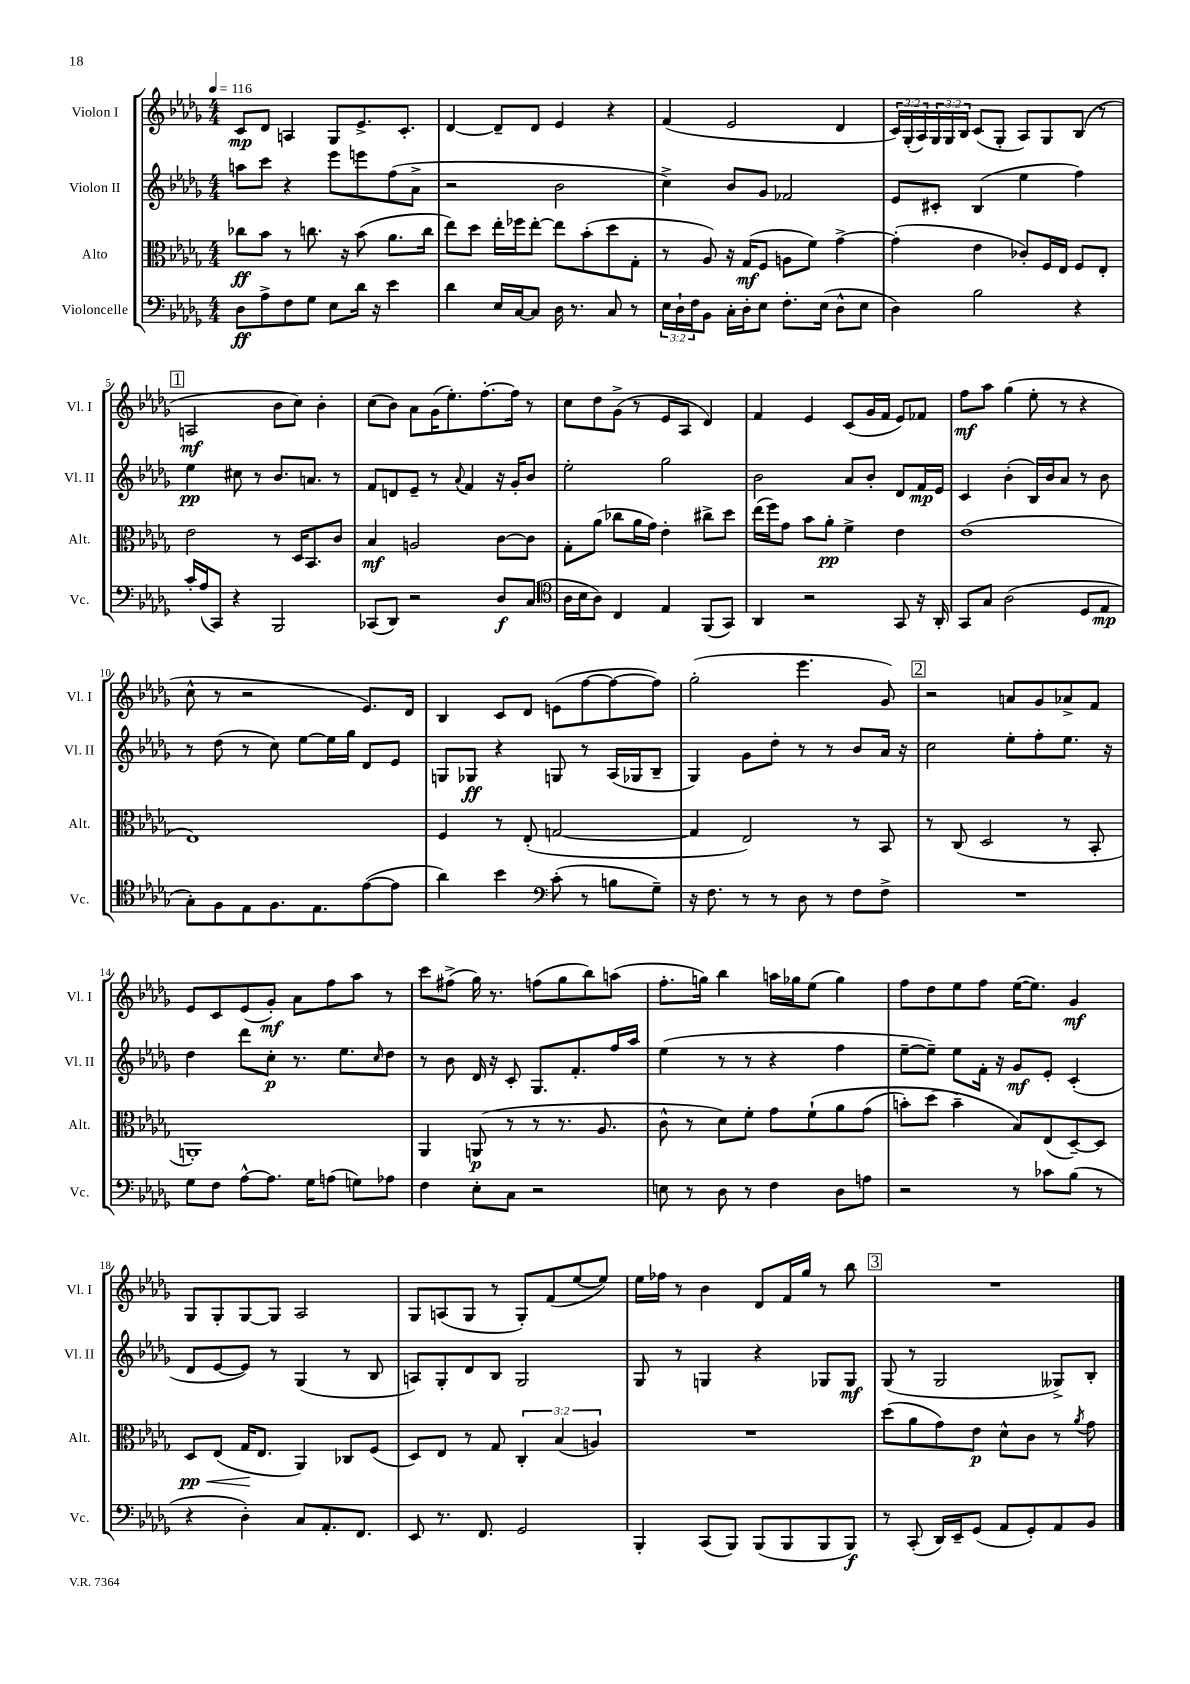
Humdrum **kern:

**kern	**kern	**kern	**kern
*staff4	*staff3	*staff2	*staff1
*clefF4	*clefC3	*clefG2	*clefG2
*k[b-e-a-d-g-]	*k[b-e-a-d-g-]	*k[b-e-a-d-g-]	*k[b-e-a-d-g-]
*M4/4	*M4/4	*M4/4	*M4/4
*MM116	*MM116	*MM116	*MM116
8D-\L	8cc-\L	8aa\L	8c/L
8A-^\	8b-\J	8ccc\J	8d-/J
8F\	8r	4r	4A/
8G-\J	8.cc\	.	.
8E-\L	.	8eee-\L	8G-/L
.	16r	.	.
16d-\Jk	(8b-\	8eee\	8.e-^/
16r	.	.	.
4e-\	8.a-\L	(8ff\	.
.	.	.	8.c'/J
.	.	8a-^\J	.
.	16cc\Jk	.	.
=	=	=	=
4d-\	8ee-\L)	2r	[4d-/
.	8dd-\J	.	.
16E-/LL	16ee-'\LL	.	8d-~/]L
[16C/J	16ff-\J	.	.
8C/]J	[8ee-'\J	.	8d-/J
16D-\	8ee-\]L	2b-\	4e-/
8.r	.	.	.
.	(8b-'\	.	.
8C/	8dd-\	.	4r
8r	8G-'\J	.	.
=	=	=	=
24E-\LL	8r	4cc^\)	(4f/
24D-`\	.	.	.
24F\J	.	.	.
8BB-\J	8A-/)	.	.
16C'\LL	16r	8b-/L	2e-/
16D-'\J	(16G-/LK	.	.
8E-\J	8F/J	8g-/J	.
8.F'\L	8A\L	2f-/	.
.	8f\J)	.	.
(16E-\Jk	.	.	.
8D-^^\L	[4g-^\	.	4d-/
8E-\J	.	.	.
=	=	=	=
4D-\)	(4g-'\]	8e-/L	24c/LL)
.	.	.	(24G-'/
.	.	.	24A-/)
.	.	8c#'/J	24G-/
.	.	.	24G-/
.	.	.	24B-/JJ
2B-\	4e-\	(4B-/	(8c/L
.	.	.	8G-'/J
.	8c-'/L)	4ee-\	8A-/L)
.	16F/L	.	8G-/
.	16E-/JJ	.	.
4r	8F/L	4ff\)	(8B-/J
.	8E-'/J	.	8r
=	=	=	=
16c'/LL	2e-\	4ee-\	2A/
(16A-/J	.	.	.
8CC/J)	.	.	.
4r	.	8cc#\	.
.	.	8r	.
2BBB-/	8r	8.b-/L	8b-\L
.	16D-/LK	.	8cc\J)
.	8.BB-/	8.a/J	.
.	.	.	4b-'\
.	8c/J	8r	.
=	=	=	=
(8CC-/L	4B-/	8f/L	(8cc\L
8DD-/J)	.	8d/	8b-\J)
2r	2A/	8e-~/J	8a-\L
.	.	8r	(16g-\K
.	.	.	8.ee-'\)
.	.	8qqa-/	.
.	.	4f/	.
.	.	.	[8.ff'\
8D-/L	[8c\L	16r	.
.	.	16g-'/LK	16ff\]Jk
(8C/J	8c\]J	8b-/J	8r
=	=	=	=
*clefC4	*	*	*
16A-\LL	8G-'\L	2ee-'\	8cc\L
16B-\J	.	.	.
8A-\J)	(8a-\J	.	8dd-\
4C/	8cc-\L	.	(8g-^\J
.	16a-\L	.	8r
.	16g-\JJ)	.	.
4E-/	4e-'\	2gg-\	8e-/L
.	.	.	8A-/J
(8FF/L	8cc#^\L	.	4d-/)
8GG-/J)	8dd-\J	.	.
=	=	=	=
4AA-/	(16ee-\LL	2b-\	4f/
.	16ff\J)	.	.
.	8g-\J	.	.
2r	8b-\L	.	4e-/
.	8a-'\J	.	.
.	4f^\	8a-/L	(8c/L
.	.	8b-'/J	16g-/L
.	.	.	16f/JJ
8GG-/	4e-\	8d-/L	8e-/L)
16r	.	16f/L	8f-/J
16AA-'/	.	16e-/JJ	.
=	=	=	=
8GG-/L	(1e-	4c/	8ff\L
8G-/J	.	.	8aa-\J
(2A-\	.	(4b-'\	(4gg-\
.	.	16B-/LL)	8ee-'\
.	.	16b-/J	.
.	.	8a-/J	8r
8D-/L	.	8r	4r
8E-/J	.	8b-\	.
=	=	=	=
8G-'\L)	1E-)	8r	8cc^^\
8F\	.	(8dd-\	8r
8E-\	.	8r	2r
8.F\	.	8cc\)	.
.	.	[8ee-\L	.
8.E-\	.	.	.
.	.	16ee-\]L	.
.	.	16gg-\JJ	.
([8e-\	.	8d-/L	8.e-/L)
8e-\]J	.	8e-/J	.
.	.	.	16d-/Jk
=	=	=	=
4a-\)	4F/	8G/L	4B-/
.	.	8G-/J	.
4b-\	8r	4r	8c/L
.	(8E-'/	.	8d-/J
*clefF4	*	*	*
(8c'\	[2G/	8G/	(8e\L
8r	.	8r	[8ff\
8B\L	.	(16A-/LL	8ff\_
.	.	16G-/J	.
8G-~\J)	.	8B-~/J	8ff\]J)
=	=	=	=
16r	4G/]	4G-/)	(2gg-'\
8.F\	.	.	.
8r	2E-/)	8g-\L	.
8r	.	8dd-'\J	.
8D-\	.	8r	4.eee-\
8r	.	8r	.
8F\L	8r	8b-/L	.
8F^\J	8BB-/	16a-/Jk	8g-/)
.	.	16r	.
=	=	=	=
1r	8r	2cc\	2r
.	(8C/	.	.
.	2D-/	.	.
.	.	8ee-'\L	8a/L
.	.	8ff'\	8g-/
.	8r	8.ee-\J	8a-^/
.	8BB-'/	.	8f/J
.	.	16r	.
=	=	=	=
8G-\L	1AA')	4dd-\	8e-/L
8F\J	.	.	8c/
[8A-^^\L	.	8ddd-\L	(8e-/
8.A-\]J	.	8cc'\J	8g-'/J)
.	.	8.r	8a-\L
16G-\LK	.	.	.
(8A\J	.	.	8ff\
.	.	8.ee-\L	.
8G\L)	.	.	8aa-\J
.	.	16qqcc/	.
8A-\J	.	8dd-\J	8r
=	=	=	=
4F\	4AA-/	8r	8ccc\L
.	.	8b-\	(8ff#^\J
8E-'\L	(8AA/	16d-/	16gg-\)
.	.	16r	8.r
8C\J	8r	8c'/	.
2r	8r	8.G-/L	(8ff\L
.	8.r	.	8gg-\
.	.	8.f'/	.
.	.	.	8bb-\)
.	8.A-/	.	.
.	.	16ff/L	(8aa\J
.	.	16aa-/JJ	.
=	=	=	=
8E\	8c^^\	(4ee-\	8.ff'\L
8r	8r	.	.
.	.	.	16gg\Jk)
8D-\	8d-\L)	8r	4bb-\
8r	8f'\J	8r	.
4F\	8g-\L	4r	16aa\LL
.	.	.	16gg-\J
.	&(8f`\	.	(8ee-\J
8D-\L	8a-\	4ff\	4gg-\)
8A\J	(8g-\J	.	.
=	=	=	=
2r	8b'\L)	[8ee-~\L	8ff\L
.	(8dd-\J	8ee-~\]J)	8dd-\
.	4b~\&)	8ee-\L	8ee-\
.	.	16f'\Jk	8ff\J
.	.	16r	.
8r	8B-/L)	8g-/L	([16ee-\LK
.	.	.	8.ee-\]J)
8c-\L	(8E-/	8e-'/J	.
(8B-\J	[8D-~/)	(4c'/	4g-/
8r	8D-/]J	.	.
=	=	=	=
4r	8D-/L	8d-/L	8G-/L
.	(8E-/J	[8e-/	8G-'/
4D-'\)	16G-/LK	8e-/]J)	[8G-/
.	8.E-/J	.	.
.	.	8r	8G-/]J
8C/L	4AA-/)	(4G-/	2A-/
8.AA-'/	.	.	.
.	8C-/L	8r	.
8.FF/J	.	.	.
.	(8F/J	8B-/	.
=	=	=	=
8EE-/	8D-/L)	8A/L)	8G-/L
8.r	8E-/J	8G-'/	(8A/
.	8r	8d-/	8G-/J
8.FF/	.	.	.
.	8G-/	8B-/J	8r
2GG-/	6C'/	2G-/	8G-'/L)
.	.	.	(8f/
.	(6B-/	.	.
.	.	.	[8ee-/
.	6A/)	.	.
.	.	.	8ee-/]J)
=	=	=	=
4BBB-'/	1r	8G-/	16ee-\LL
.	.	.	16ff-\JJ
.	.	8r	8r
(8CC/L	.	4G/	4b-\
8BBB-/J)	.	.	.
(8BBB-/L	.	4r	8d-/L
8BBB-/	.	.	16f/L
.	.	.	16gg-/JJ
8BBB-/	.	8G-/L	8r
8BBB-/J)	.	8G-/J	8bb-\
=	=	=	=
8r	(8dd-\L	(8G-/	1r
(8CC'/	8a-\	8r	.
16DD-/LL)	8g-\)	2G-/	.
16EE-~/J	.	.	.
(8GG-/J	8e-\J	.	.
8AA-/L	8d-^^\L	.	.
8GG-'/)	8c\J	.	.
8AA-/	8r	8G--^/L)	.
.	8qa-/	.	.
8BB-/J	8g-\	8B-'/J	.
==	==	==	==
*-	*-	*-	*-
